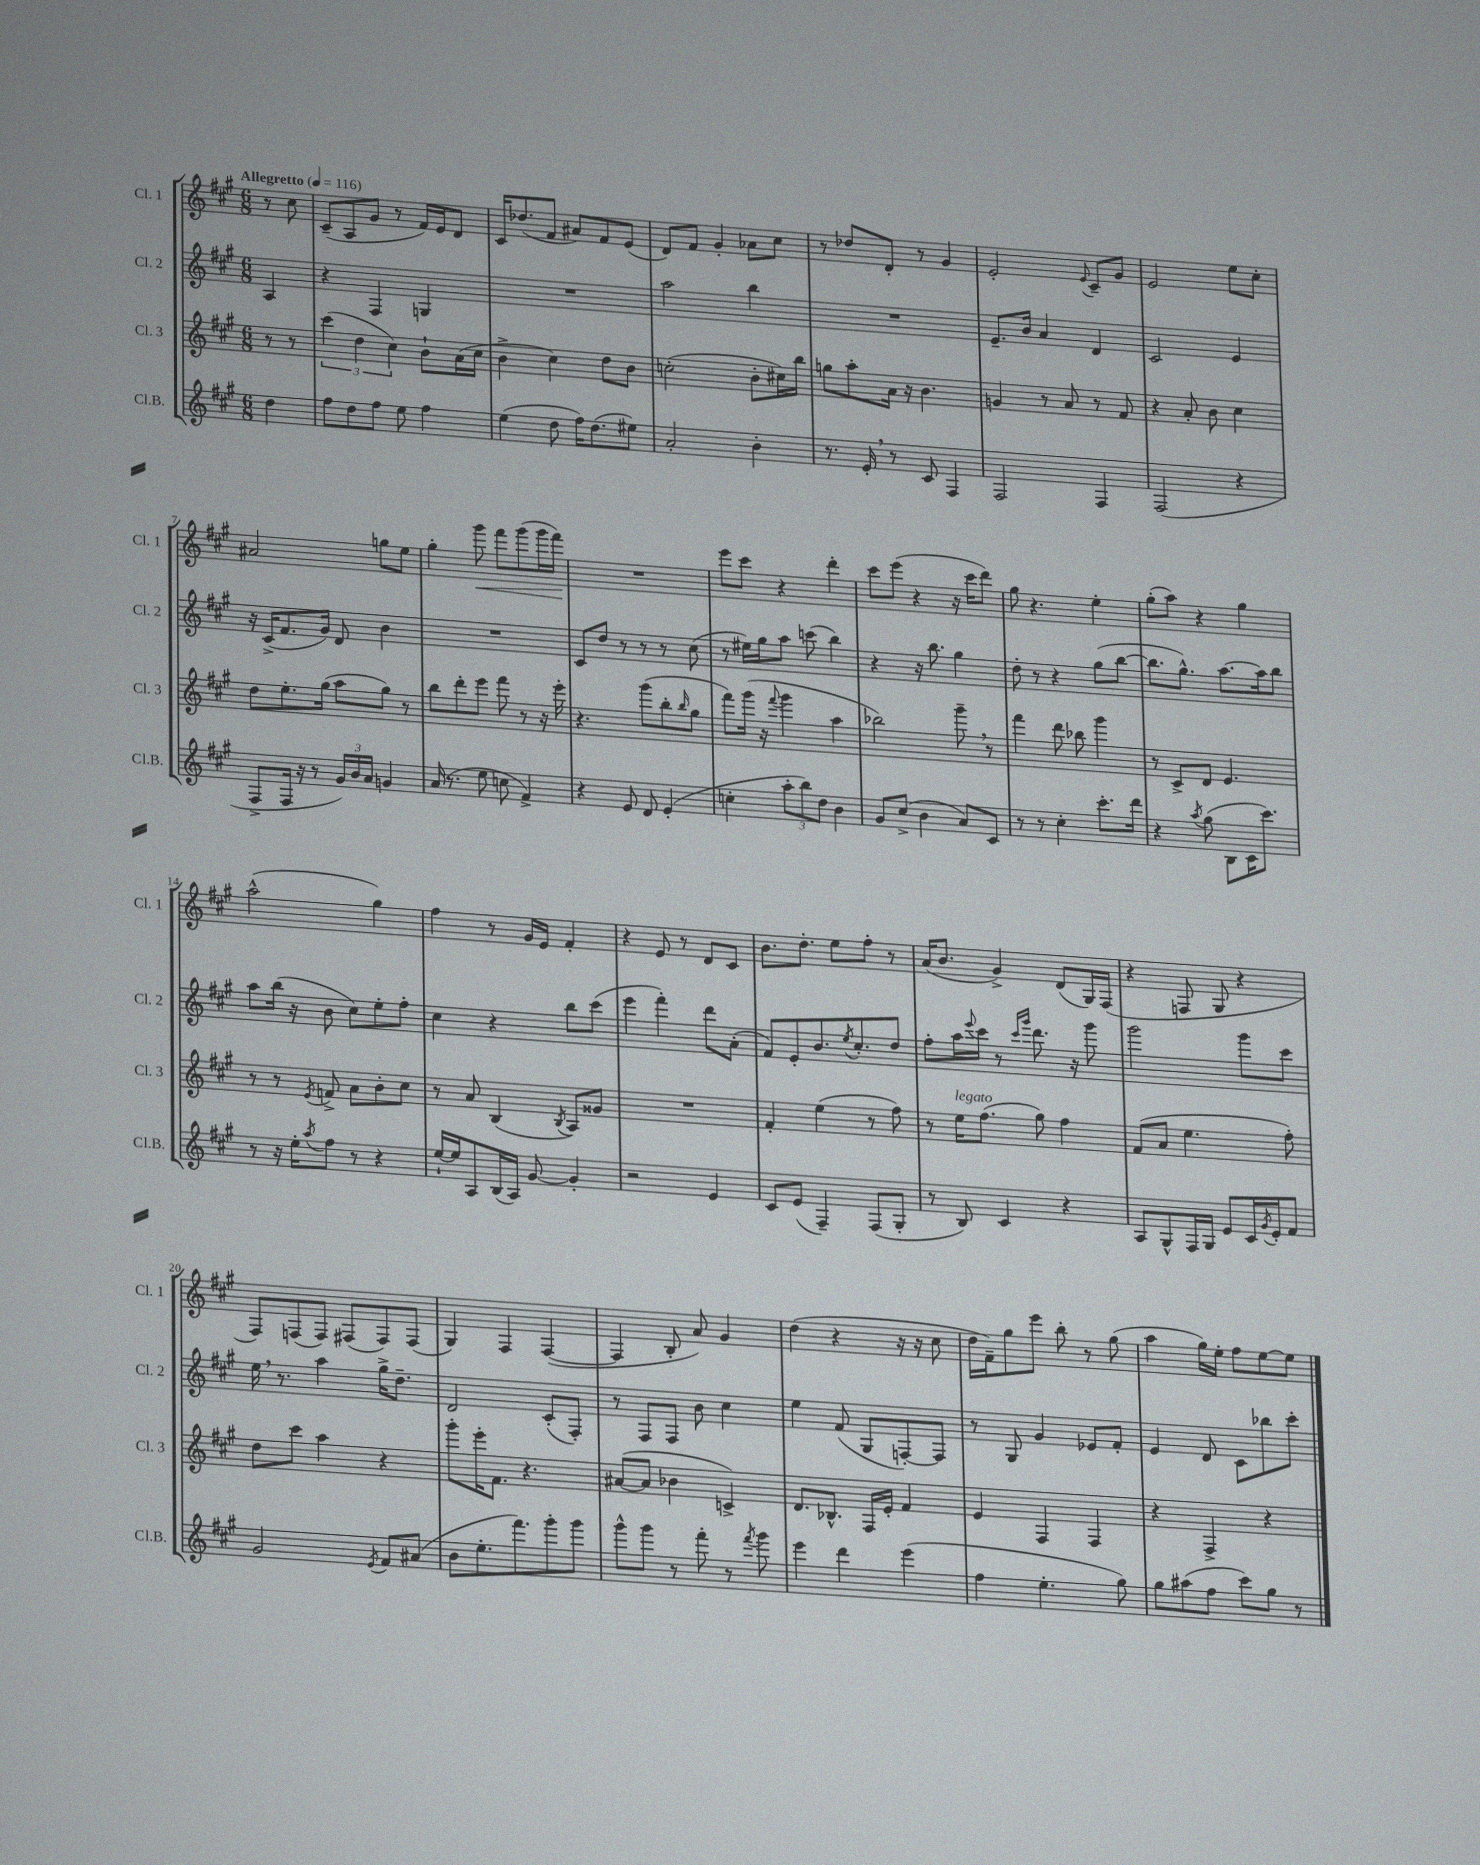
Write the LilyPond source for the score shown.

<<
\new StaffGroup <<
\new Staff = "s0" \with { instrumentName = "Cl. 1" shortInstrumentName = "Cl. 1" } {
    \clef treble \key a \major \numericTimeSignature \time 6/8 \partial 4 \tempo "Allegretto" 4 = 116
    r8 cis''8 |
    cis'8--( a8 gis'8 r8 fis'16) e'16 d'8 |
    cis'16 des''8.( fis'8 ais'8) fis'8 e'8( |
    d'8) fis'8 gis'4-. aes'8 cis''8 |
    r8 des''8 d'8-. r8 gis'4 |
    e'2-. \appoggiatura { e'8 } cis'8-- gis'8 |
    e'2 e''8 cis''8-. |
    ais'2 g''8 e''8 |
    gis''4-. gis'''8\< fis'''8 gis'''8( gis'''16 fis'''16\!) |
    R2. |
    e'''8 cis'''8 r4 d'''4-. |
    cis'''8 e'''8( r4 r16 cis'''16 d'''8) |
    gis''8 r4. e''4-. |
    gis''8-.( a''8) r4 gis''4 |
    a''2-^( gis''4) |
    fis''4 r8 gis'16 e'16 fis'4-. |
    r4 e'8 r8 d'8 cis'8 |
    b'8. d''8.-. e''8 fis''8-. r8 |
    a'16( b'8. gis'4->) d'8( gis16) fis16( |
    r4 f8 gis8 r4 |
    fis8) f8( f8) fis8( fis8) fis8( |
    gis4) fis4 fis4~( |
    fis4 b8-. a'8) gis'4 |
    d''4( r4 r16 r16 cis''8 |
    d''16 fis'16--) gis''8 e'''8 b''8-. r8 gis''8( |
    a''4 gis''16) e''16-. fis''8 e''8~ e''8 \bar "|." |
}
\new Staff = "s1" \with { instrumentName = "Cl. 2" shortInstrumentName = "Cl. 2" } {
    \clef treble \key a \major \numericTimeSignature \time 6/8 \partial 4
    a4 |
    r4 fis4 g4 |
    R2. |
    a''2 b''4 |
    R2. |
    e'8.-- b'16 a'4 d'4 |
    cis'2 e'4 |
    r16 cis'16->( fis'8. gis'16) d'8 b'4 |
    R2. |
    cis'8 d''8 r8 r8 r8 cis''8( |
    r8 eis''16) gis''16 a''8 c'''8( b''4) |
    r4 r16 b''8. gis''4 |
    d''8-. r8 r4 gis''8( b''8~ |
    b''8. gis''8.-^) a''8.~ a''16 b''8 |
    a''8 b''16( r16 b'8 cis''8) e''8-. fis''8-. |
    cis''4 r4 b''8 cis'''8( |
    e'''4 fis'''4-.) d'''8 a'8-.( |
    fis'8) e'8-. b'8. \acciaccatura { e''8 } cis''8.-. d''8 |
    fis''8-. a''16 \appoggiatura { e'''8 } cis'''16 r8 \grace { cis'''16 gis'''16 } d'''8. r16 gis'''8 |
    gis'''2 gis'''8 cis'''8 |
    e''16 \breathe r8. a''4 gis''16-> d''8.-- |
    d'2 cis'8-.( fis8-.) |
    r8 fis8 fis8 b'8 cis''4 |
    e''4 fis'8( gis8 f8~-.) f8 |
    r8 gis8 gis'4 ees'8 fis'8-. |
    e'4 d'8 cis'8 bes''8 cis'''8-. \bar "|." |
}
\new Staff = "s2" \with { instrumentName = "Cl. 3" shortInstrumentName = "Cl. 3" } {
    \clef treble \key a \major \numericTimeSignature \time 6/8 \partial 4
    r8 r8 |
    \tuplet 3/2 { cis'''4( d''4 cis''4) } b'8-! a'16( cis''16 |
    b'4-> cis''4) d''8 b'8 |
    c''2-.( b'8-. cis''16) b''16 |
    g''8 a''8-. a'16 r16 b'4. |
    g'4 r8 a'8 r8 fis'8 |
    r4 a'8-. b'8 cis''4 |
    d''8 e''8.-. gis''16( a''8 gis''8) r8 |
    b''8 d'''8-. e'''8 fis'''8 r8 r16 e'''16-. |
    r4. gis'''8( b''8-. \grace { b''16 } gis''8 |
    fis'''8) gis'''16( r16 \appoggiatura { fis'''8 } gis'''4 a''4 |
    bes''2) gis'''8-- \breathe r8 |
    fis'''4 d'''8 bes''8 gis'''4 |
    r8 cis'8-> d'8 e'4. |
    r8 r8 \acciaccatura { e'8 } f'8-> a'8 b'8-. cis''8 |
    r8 a'8 b4( \acciaccatura { b8 } a8) gisis'8 |
    R2. |
    fis'4-. e''4( r8 fis''8) |
    r8 e''16^\markup { \italic "legato" } fis''8.( gis''8) fis''4 |
    fis'8( a'8 e''4. fis''8-.) |
    d''8 cis'''8 a''4 r4 |
    gis'''8-. e'''16-. fis'8. r4. |
    ais'8~( ais'8 bes'4 c'4->) |
    d'8. bes8.-^ fis16 e'16-. fis'4 |
    e'4 fis4 fis4 |
    r4 fis4-> r4 \bar "|." |
}
\new Staff = "s3" \with { instrumentName = "Cl.B." shortInstrumentName = "Cl.B." } {
    \clef treble \key a \major \numericTimeSignature \time 6/8 \partial 4
    d''4 |
    fis''8 d''8 fis''8 e''8 fis''4 |
    e''4( d''8 fis''16) d''8.( eis''8) |
    a'2-. b'4-. |
    r8. e'16-. \breathe r8 cis'8 fis4 |
    fis2 fis4 |
    fis2( r4 |
    fis8-> fis16 r16 r8 \tuplet 3/2 { gis'16) b'16 a'16 } g'4 |
    a'16( r8. e''8 c''8 fis'4->) |
    r4 e'8 d'8 e'4-.( |
    c''4-. \tuplet 3/2 { a''8-. b''8) d''8 } b'4 |
    gis'8 cis''8->( b'4 a'8) cis'8 |
    r8 r8 cis''4-. cis'''8.-. d'''16 |
    r4 \acciaccatura { a''8 } gis''8( b8 cis'16 cis'''8.) |
    r8 r16 e''16-. \acciaccatura { a''8 } fis''8 r8 r4 |
    e''16~-! e''16 a8 b16( a16) gis'8~ gis'4-. |
    r2 e'4 |
    cis'8 e'8( fis4--) fis8( gis8-. |
    r8 b8) cis'4 r4 |
    a8 gis8-^ fis16 gis16 e'8 cis'16 \acciaccatura { gis'8 } e'16-. fis'8 |
    gis'2 \acciaccatura { e'8 } fis'8 ais'8( |
    b'8 e''8.-. fis'''8.) gis'''8-. gis'''8 |
    gis'''8-^ gis'''8 r8 fis'''8-. r8 \acciaccatura { fis'''8 } gis'''8 |
    e'''4 d'''4 e'''4( |
    fis''4 e''4.-. gis''8) |
    gis''8 ais''8( fis''8 cis'''8) gis''8 r8 \bar "|." |
}
>>
>>
